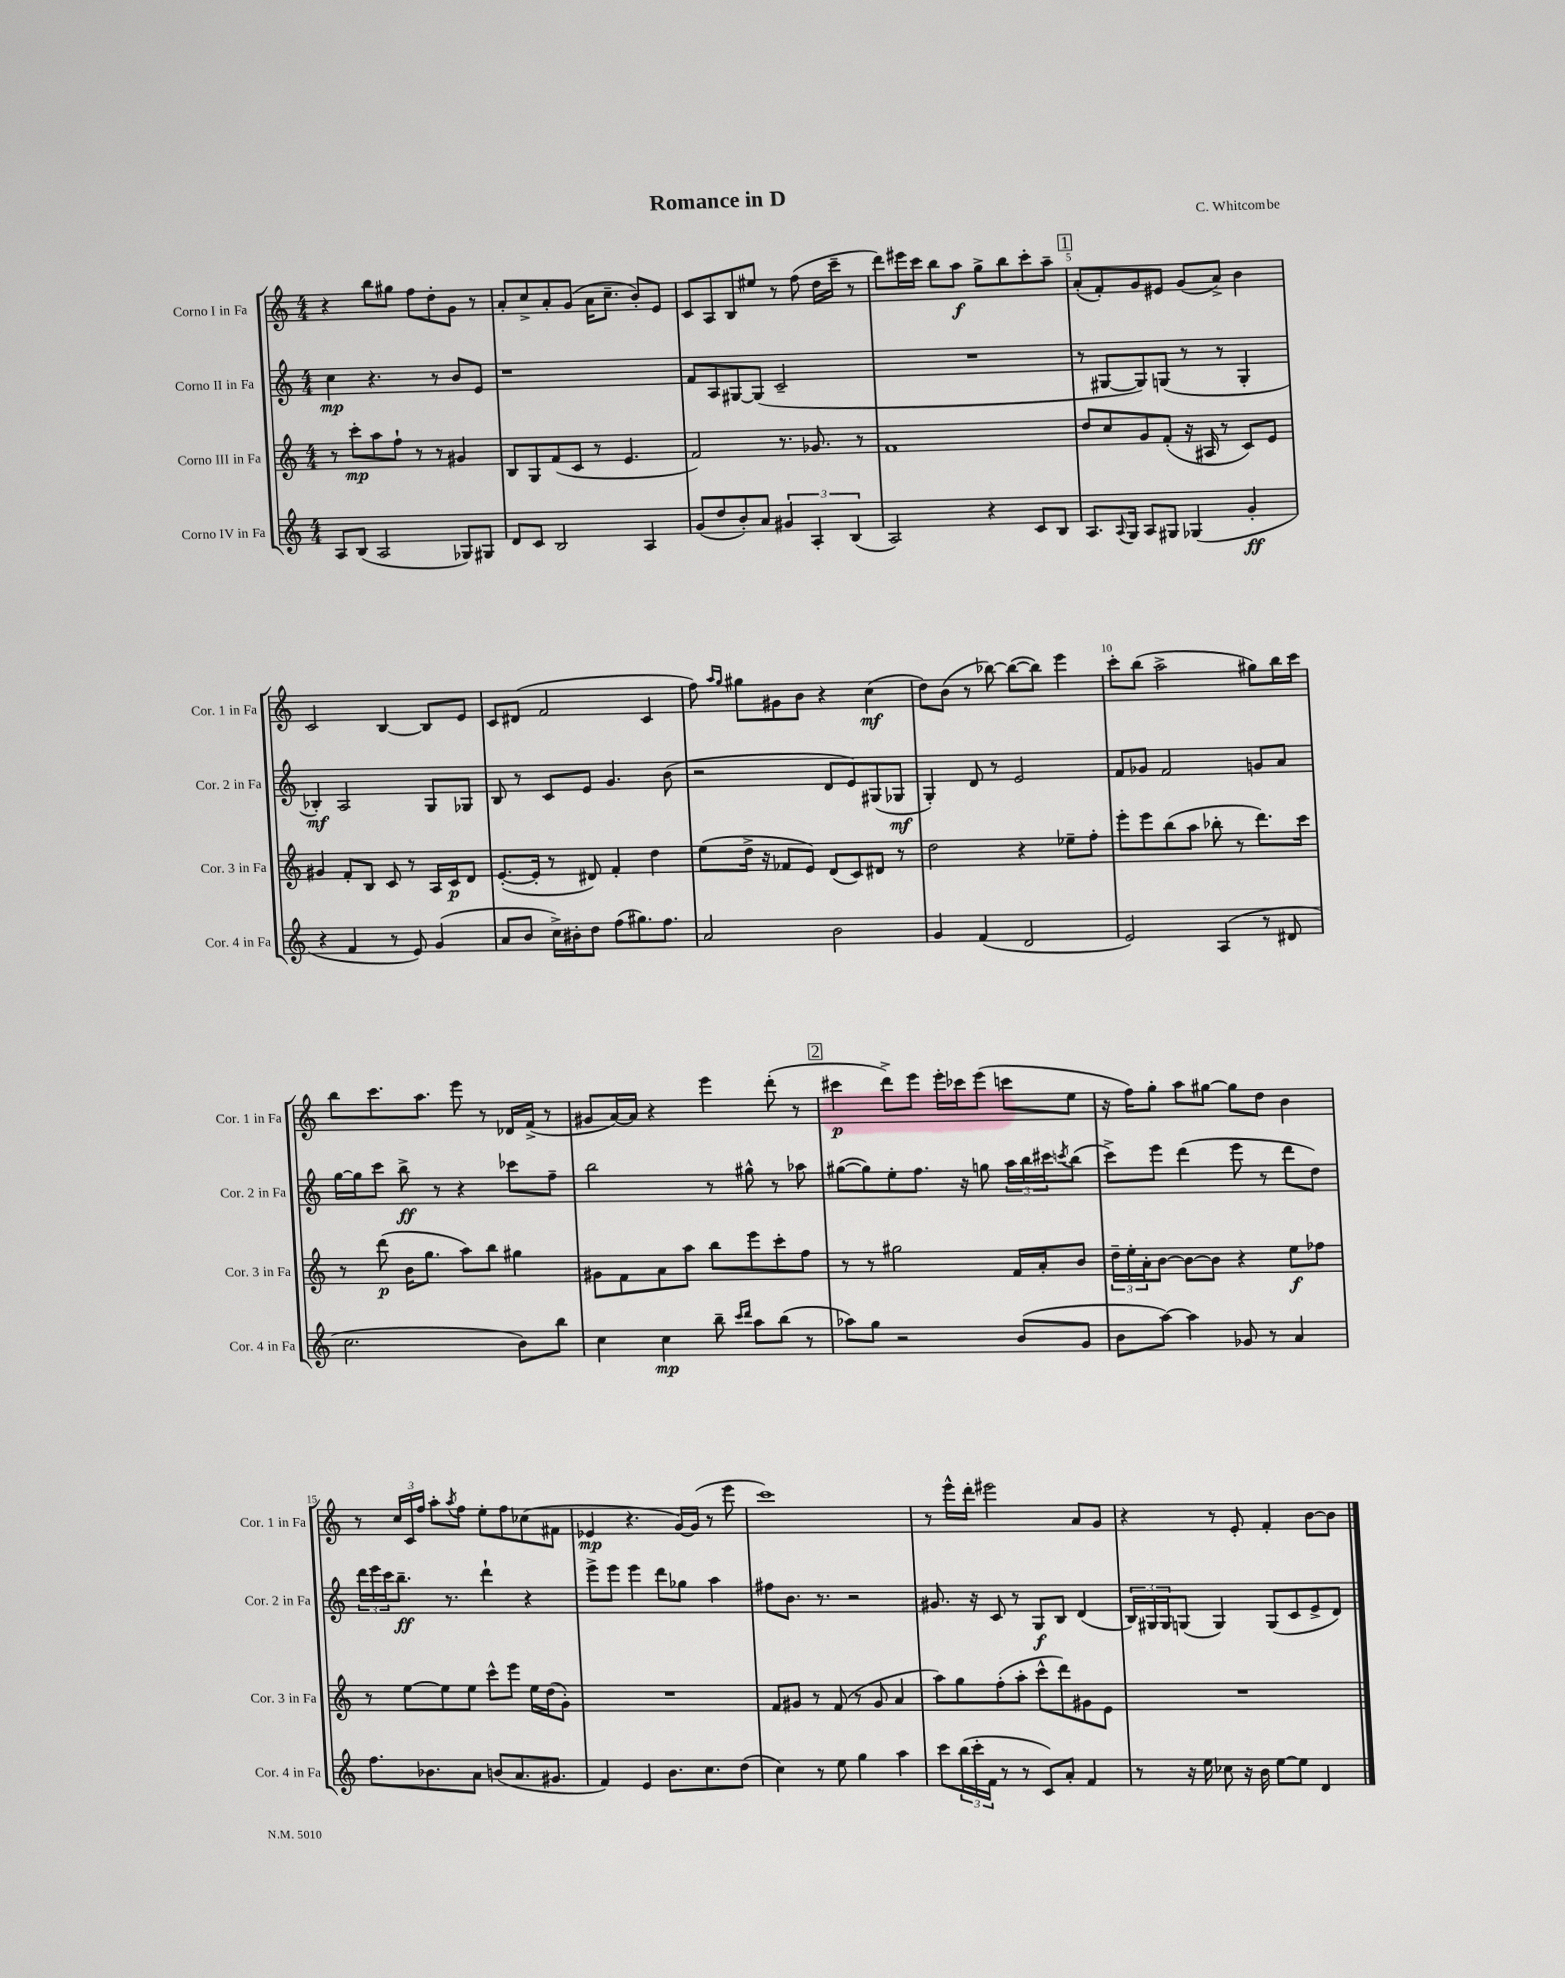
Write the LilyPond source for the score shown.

\header { title = "Romance in D" composer = "C. Whitcombe" }
<<
\new StaffGroup <<
\new Staff = "s0" \with { instrumentName = "Corno I in Fa" shortInstrumentName = "Cor. 1 in Fa" } {
    \clef treble \key c \major \numericTimeSignature \time 4/4
    r4 b''8 gis''8 f''8 d''8-. g'8 r8 |
    a'8-. c''8-> a'8-. g'8( a'16 c''8.-- b'8-.) e'8 |
    c'8 a8 b8 eis''8 r8 f''8( d''16 c'''16-- r8 |
    d'''8) eis'''16 c'''16 b''8 a''8\f g''8-> b''8 c'''8-. a''8-- |
    \mark \markup { \box "1" } a'8-.( f'8-.) g'8 eis'8 g'8( a'8->) b'4 |
    c'2 b4~ b8 e'8 |
    c'8 dis'8( f'2 c'4 |
    f''8) \grace { a''16 g''16 } gis''8 gis'8 b'8 r4 c''4\mf( |
    d''8) b'8( r8 bes''8~) bes''8~( bes''8) e'''4 |
    c'''8-. b''8( a''2-> gis''8) b''16 c'''16 |
    b''8 c'''8. a''8. e'''8 r8 des'16 f'16->( r8 |
    gis'8 a'16~) a'16 r4 e'''4 d'''8-.( r8 |
    \mark \markup { \box "2" } cis'''4\p d'''8->) e'''8 e'''16-. ces'''16 e'''8( c'''8 e''8 |
    r16 f''16) g''8-. a''8 gis''8~ gis''8 d''8 b'4 |
    r8 \tuplet 3/2 { c''16 c'16 f''16 } a''8-. \acciaccatura { a''8 } f''8 e''8-. f''8 ces''8( fis'8 |
    ees'4\mp r4. g'16~) g'16( r8 e'''8 |
    c'''1) |
    r8 e'''16-^ d'''16-. eis'''2 a'8 g'8 |
    r4 r8 e'8-. f'4-. b'8~ b'8 \bar "|." |
}
\new Staff = "s1" \with { instrumentName = "Corno II in Fa" shortInstrumentName = "Cor. 2 in Fa" } {
    \clef treble \key c \major \numericTimeSignature \time 4/4
    c''4\mp r4. r8 b'8 e'8 |
    r1 |
    f'8 a8 gis8~ gis8( c'2-- |
    R1 |
    \mark \markup { \box "1" } r8 gis8~ gis8) g8( r8 r8 g4-. |
    bes4-.\mf) a2 g8 ges8 |
    b8 r8 c'8 e'8 g'4. b'8( |
    r2 d'8 e'8) gis8( ges8\mf |
    g4-.) d'8 r8 e'2 |
    f'8 ges'8 f'2 g'8 a'8 |
    g''16~ g''16 c'''8 b''8->\ff r8 r4 ces'''8 f''8-- |
    b''2 r8 gis''8-^ r8 aes''8 |
    \mark \markup { \box "2" } gis''8~( gis''8) e''8-. f''8. r16 g''8 \tuplet 3/2 { a''16 b''16 cis'''16 } \acciaccatura { c'''8 } b''8( |
    c'''8->) e'''8 d'''4( e'''8 r8 d'''8 d''8) |
    \tuplet 3/2 { d'''16 e'''16 c'''16 } b''8.--\ff r8. d'''4-! r4 |
    e'''8-> e'''8 e'''4 d'''8 ges''8 a''4 |
    fis''8 b'8. r8. r2 |
    gis'8. r16 c'8 r8 g8\f b8 d'4( |
    \tuplet 3/2 { b16) gis16 gis16 } g8( g4) g8( c'8 e'8-> d'8) \bar "|." |
}
\new Staff = "s2" \with { instrumentName = "Corno III in Fa" shortInstrumentName = "Cor. 3 in Fa" } {
    \clef treble \key c \major \numericTimeSignature \time 4/4
    r8 c'''8-.\mp a''8 f''8-! r8 r8 gis'4 |
    b8 g8 f'8( c'8 r8 e'4. |
    f'2) r8. ges'8. r8 |
    f'1 |
    \mark \markup { \box "1" } d''8 c''8 g'8 f'8-.( r16 ais16 r8 c'8) e'8 |
    gis'4 f'8-. b8 c'8 r8 a16 c'16\p d'8 |
    e'8.~-.( e'16-. r8 dis'8) f'4-. d''4 |
    e''8( d''16-> r16 fes'8 e'8) d'8( c'8) dis'8 r8 |
    d''2 r4 ees''8-- f''8-. |
    e'''8-. e'''8 b''8( a''8 bes''8-. r8 d'''8.) c'''16 |
    r8 d'''8\p( b'16 g''8. a''8) b''8 gis''4 |
    gis'8 f'8 a'8 a''8 b''8 e'''8 c'''8-. f''8 |
    \mark \markup { \box "2" } r8 r8 gis''2 f'16 a'16-. b'8 |
    \tuplet 3/2 { d''16-- e''16-. a'16-. } b'8~ b'8~ b'8 r4 e''8\f fes''8 |
    r8 e''8~ e''8 e''8 c'''8-^ e'''8 e''16 d''16( g'8-.) |
    R1 |
    f'8 gis'8 r8 f'8( r8 gis'8 a'4 |
    a''8) g''8 f''8-.( a''8-. c'''8-^ d'''8) gis'8 e'8 |
    R1 \bar "|." |
}
\new Staff = "s3" \with { instrumentName = "Corno IV in Fa" shortInstrumentName = "Cor. 4 in Fa" } {
    \clef treble \key c \major \numericTimeSignature \time 4/4
    a8 b8( a2 ges8) gis8 |
    d'8 c'8 b2 a4 |
    g'8( d''8 b'8-.) a'8 \tuplet 3/2 { gis'4 a4-. b4( } |
    a2) r4 c'8 b8 |
    \mark \markup { \box "1" } a8. \appoggiatura { a8 } g16 a8 gis8 ges4( g'4-.\ff |
    r4 f'4 r8 e'8) g'4( |
    a'8 b'8 c''16->) bis'16-. d''8 f''8( gis''8.) f''8. |
    a'2 b'2 |
    g'4 f'4( d'2 |
    e'2) a4( r8 dis'8 |
    c''2. b'8) b''8 |
    c''4 c''4\mp b''8-- \grace { c'''16 d'''16 } a''8 b''8( r8 |
    \mark \markup { \box "2" } aes''8) g''8 r2 b'8( g'8 |
    b'8 a''8~) a''4 ges'8 r8 a'4 |
    f''8. bes'8. a'8 b'8( a'8. gis'8. |
    f'4) e'4 b'8. c''8. d''8( |
    c''4) r8 e''8 g''4 a''4 |
    c'''8 \tuplet 3/2 { b''16( c'''16-. f'16 } r8 r8 c'8) a'8-. f'4 |
    r8 r16 e''16 ces''8 r16 b'16 e''8~ e''8 d'4 \bar "|." |
}
>>
>>
\layout { \context { \Score \override BarNumber.break-visibility = ##(#f #t #t) barNumberVisibility = #(every-nth-bar-number-visible 5) } }
